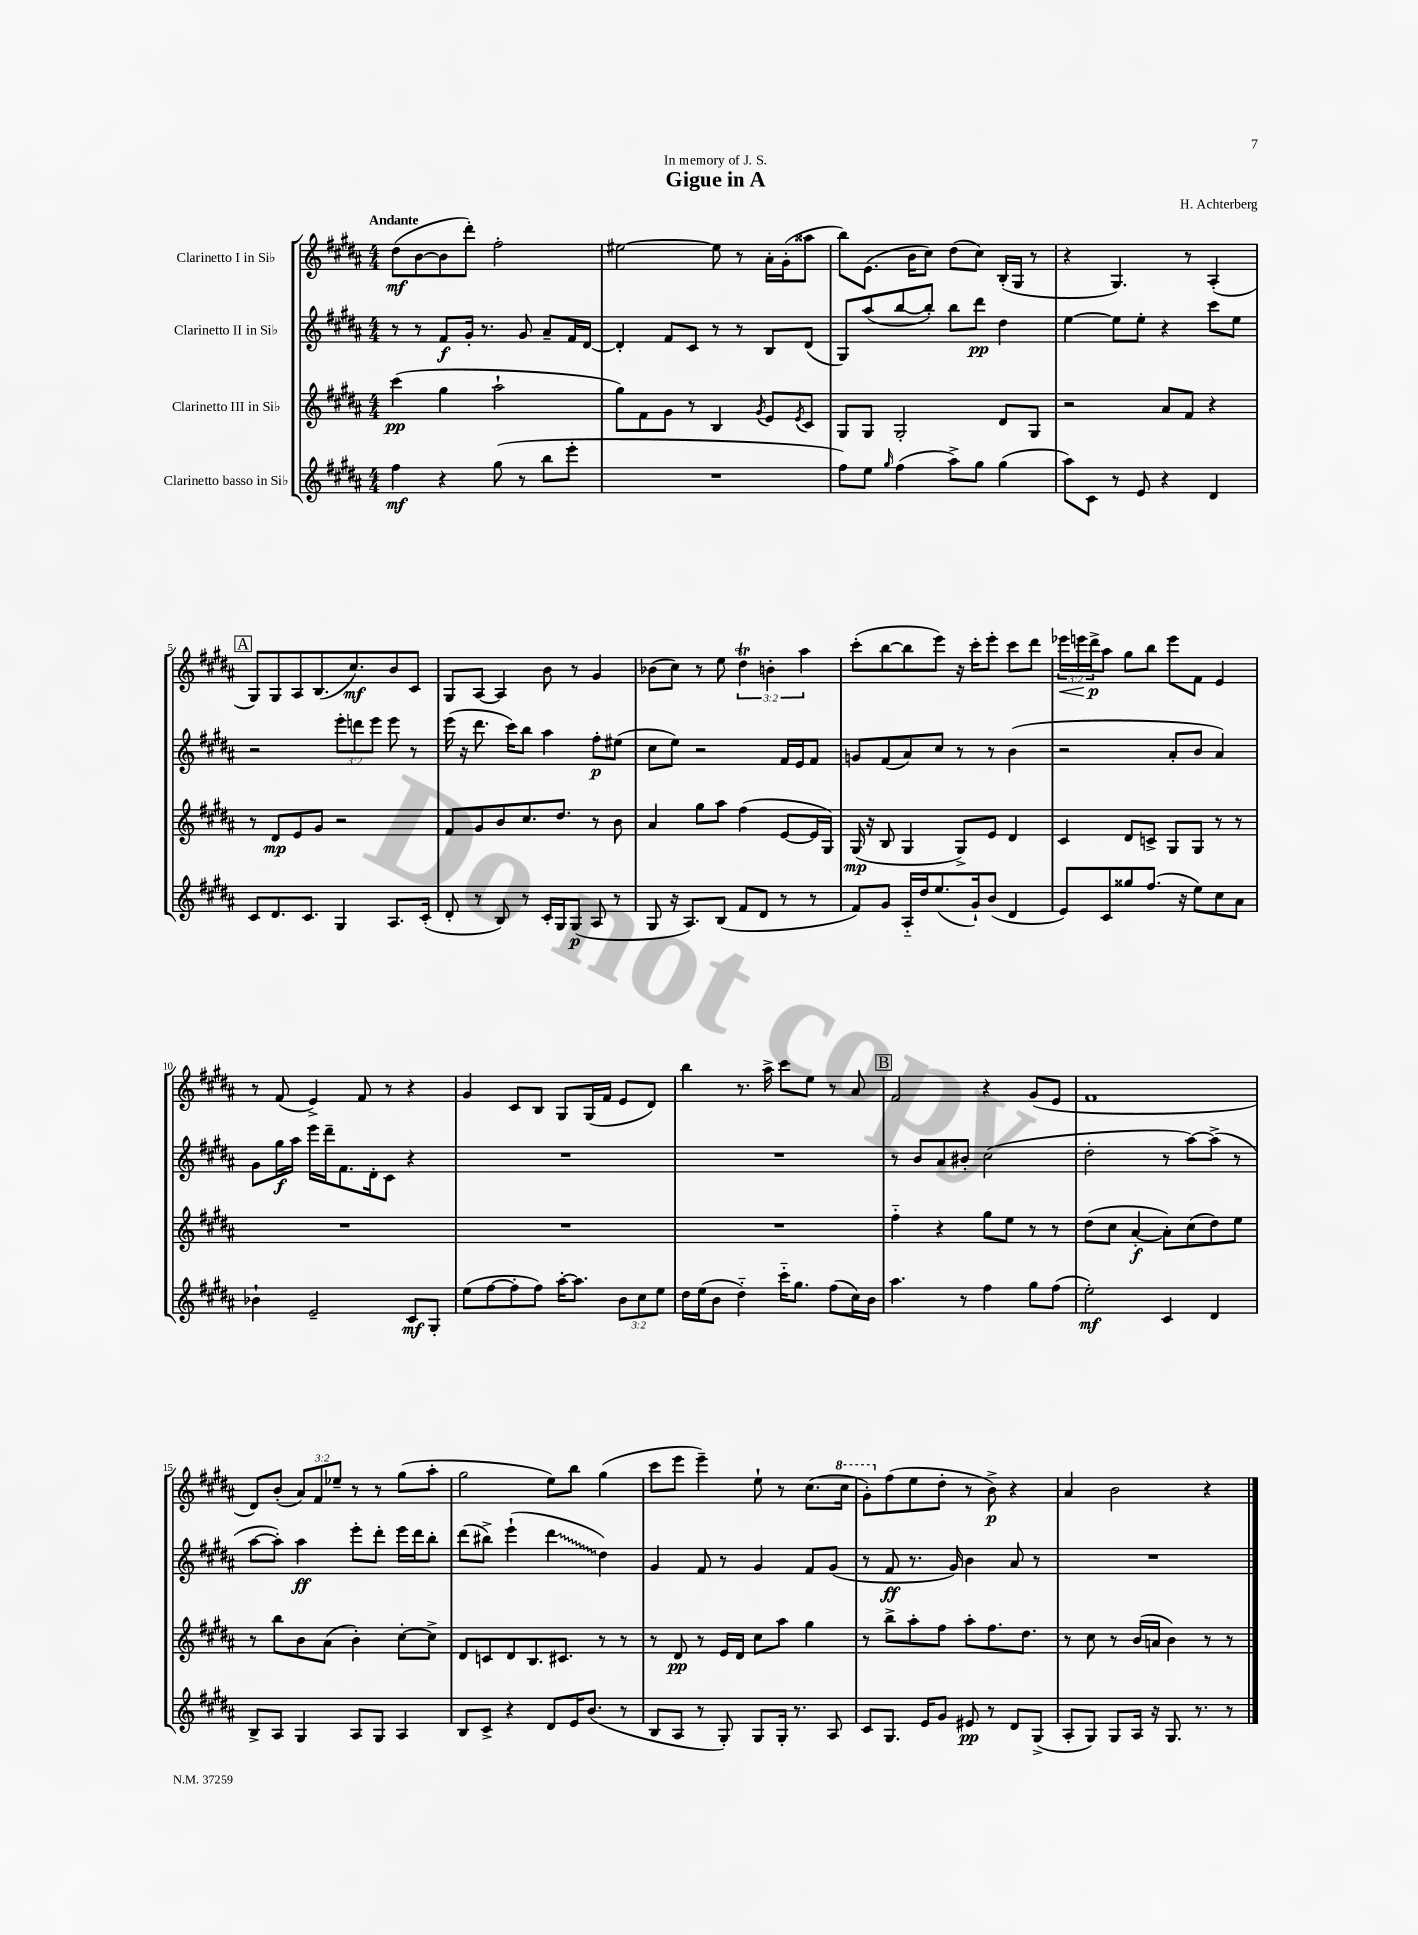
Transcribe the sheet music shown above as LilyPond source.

\header { title = "Gigue in A" composer = "H. Achterberg" dedication = "In memory of J. S." }
<<
\new StaffGroup <<
\new Staff = "s0" \with { instrumentName = "Clarinetto I in Sib" } {
    \clef treble \key b \major \numericTimeSignature \time 4/4 \override Staff.TupletNumber.text = #tuplet-number::calc-fraction-text \tempo "Andante"
    dis''8\mf( b'8~ b'8 dis'''8-.) fis''2-. |
    eis''2~ eis''8 r8 ais'16-. gis'16-.( aisis''8 |
    b''8) e'8.( b'16 cis''8) dis''8( cis''8) b16-.( gis16 r8 |
    r4 gis4.) r8 ais4-.( |
    \mark \markup { \box "A" } gis8) gis8 ais8 b8.( cis''8.\mf) b'8 cis'8 |
    gis8 ais8~ ais4 b'8 r8 gis'4 |
    bes'8( cis''8) r8 e''8 \tuplet 3/2 { dis''4\trill b'4-. ais''4 } |
    cis'''8-.( b''8~ b''8 e'''8) r16 cis'''16-. e'''8-. cis'''8 dis'''8 |
    \tuplet 3/2 { ees'''16\< e'''16 dis'''16->\p\! } ais''8 gis''8 b''8 e'''8 fis'8 e'4 |
    r8 fis'8( e'4->) fis'8 r8 r4 |
    gis'4 cis'8 b8 gis8 gis16( fis'16 e'8 dis'8) |
    b''4 r8. ais''16-> cis'''8 e''8 r8 ais'8 |
    \mark \markup { \box "B" } fis'2 r4 gis'8( e'8 |
    fis'1 |
    dis'8) b'8-.( \tuplet 3/2 { ais'8) fis'8 ees''8-- } r8 r8 gis''8( ais''8-. |
    gis''2 e''8) b''8 gis''4( |
    cis'''8 e'''8 e'''4--) e''8-! r8 cis''8.( \ottava #1 cis'''16 |
    gis''8-.) \ottava #0 fis''8( e''8 dis''8-. r8 b'8->\p) r4 |
    ais'4 b'2 r4 \bar "|." |
}
\new Staff = "s1" \with { instrumentName = "Clarinetto II in Sib" } {
    \clef treble \key b \major \numericTimeSignature \time 4/4 \override Staff.TupletNumber.text = #tuplet-number::calc-fraction-text
    r8 r8 fis'8\f gis'16-. r8. gis'8 ais'8-- fis'16 dis'16~ |
    dis'4-. fis'8 cis'8 r8 r8 b8 dis'8( |
    gis8) ais''8( b''8~ b''8-.) b''8 dis'''8\pp dis''4 |
    e''4~ e''8 e''8-. r4 cis'''8 e''8 |
    \mark \markup { \box "A" } r2 \tuplet 3/2 { e'''8-. d'''8 e'''8 } e'''8 r8 |
    e'''16( r16 dis'''8. cis'''16) b''8 ais''4 fis''8-.\p eis''8( |
    cis''8 e''8) r2 fis'16 e'16 fis'8 |
    g'8 fis'8( ais'8) cis''8 r8 r8 b'4( |
    r2 ais'8-. b'8 ais'4) |
    gis'8 gis''16\f ais''16 e'''16 dis'''16-- fis'8. dis'16-. cis'8 r4 |
    R1 |
    R1 |
    \mark \markup { \box "B" } r8 b'8 ais'8 bis'8-. cis''2( |
    dis''2-. r8 ais''8~) ais''8->( r8 |
    ais''8~ ais''8-.) ais''4\ff e'''8-. dis'''8-. e'''16 dis'''16 b''8-. |
    dis'''8( bis''8->) e'''4-!( \once \override Glissando.style = #'zigzag dis'''4\glissando dis''4) |
    gis'4 fis'8 r8 gis'4 fis'8 gis'8( |
    r8 fis'8\ff r8. gis'16) b'4 ais'8 r8 |
    R1 \bar "|." |
}
\new Staff = "s2" \with { instrumentName = "Clarinetto III in Sib" } {
    \clef treble \key b \major \numericTimeSignature \time 4/4
    cis'''4\pp( gis''4 ais''2-! |
    gis''8) fis'8 gis'8 r8 b4 \acciaccatura { gis'8 } e'8 \acciaccatura { e'8 } cis'8 |
    gis8 gis8 gis2-. dis'8 gis8 |
    r2 ais'8 fis'8 r4 |
    \mark \markup { \box "A" } r8 dis'8\mp e'8 gis'8 r2 |
    fis'8 gis'8 b'8 cis''8. dis''8. r8 b'8 |
    ais'4 gis''8 ais''8 fis''4( e'8~ e'16 gis16) |
    gis16\mp( r16 b8 gis4 gis8->) e'8 dis'4 |
    cis'4 dis'8 c'8-> gis8 gis8 r8 r8 |
    R1 |
    R1 |
    R1 |
    \mark \markup { \box "B" } fis''4-_ r4 gis''8 e''8 r8 r8 |
    dis''8( cis''8 ais'4~-.\f ais'8-.) cis''8( dis''8) e''8 |
    r8 b''8 b'8 ais'8( b'4-.) cis''8~-. cis''8-> |
    dis'8 c'8 dis'8 b8. cis'8. r8 r8 |
    r8 dis'8\pp r8 e'16 dis'16 cis''8 ais''8 gis''4 |
    r8 b''8-> ais''8-. fis''8 ais''8-. fis''8. dis''8. |
    r8 cis''8 r8 b'16( a'16 b'4) r8 r8 \bar "|." |
}
\new Staff = "s3" \with { instrumentName = "Clarinetto basso in Sib" } {
    \clef treble \key b \major \numericTimeSignature \time 4/4 \override Staff.TupletNumber.text = #tuplet-number::calc-fraction-text
    fis''4\mf r4 gis''8( r8 b''8 e'''8-. |
    R1 |
    fis''8) e''8 \grace { gis''16 } fis''4( ais''8->) gis''8 gis''4( |
    ais''8) cis'8 r8 e'8 r4 dis'4 |
    \mark \markup { \box "A" } cis'8 dis'8. cis'8. gis4 ais8. cis'16-.( |
    dis'8-. r8 b8) r8 cis'16-. gis16 gis8\p( ais8 r8 |
    gis8 r16 ais8.) b8( fis'8 dis'8 r8 r8 |
    fis'8) gis'8 ais16-_ dis''16 e''8.( gis'16-!) b'8( dis'4 |
    e'8) cis'8 gisis''8 fis''8.( r16 e''8) cis''8 ais'8 |
    bes'4-! e'2-- cis'8\mf gis8-. |
    e''8( fis''8~ fis''8-. fis''8) ais''16~-. ais''8. \tuplet 3/2 { b'8 cis''8 e''8 } |
    dis''16 e''16( b'8 dis''4-_) cis'''16-_ gis''8. fis''8( cis''16) b'16 |
    \mark \markup { \box "B" } ais''4. r8 fis''4 gis''8 fis''8( |
    e''2-.\mf) cis'4 dis'4 |
    b8-> ais8 gis4 ais8 gis8 ais4 |
    b8 cis'8-> r4 dis'8 e'16 b'8.( r8 |
    b8 ais8 r8 gis8-.) gis8 gis16-. r8. ais8 |
    cis'8 gis8. e'16 gis'8 eis'8\pp r8 dis'8 gis8->( |
    ais8-. gis8) gis8 ais16 r16 gis8. r8. r8 \bar "|." |
}
>>
>>
